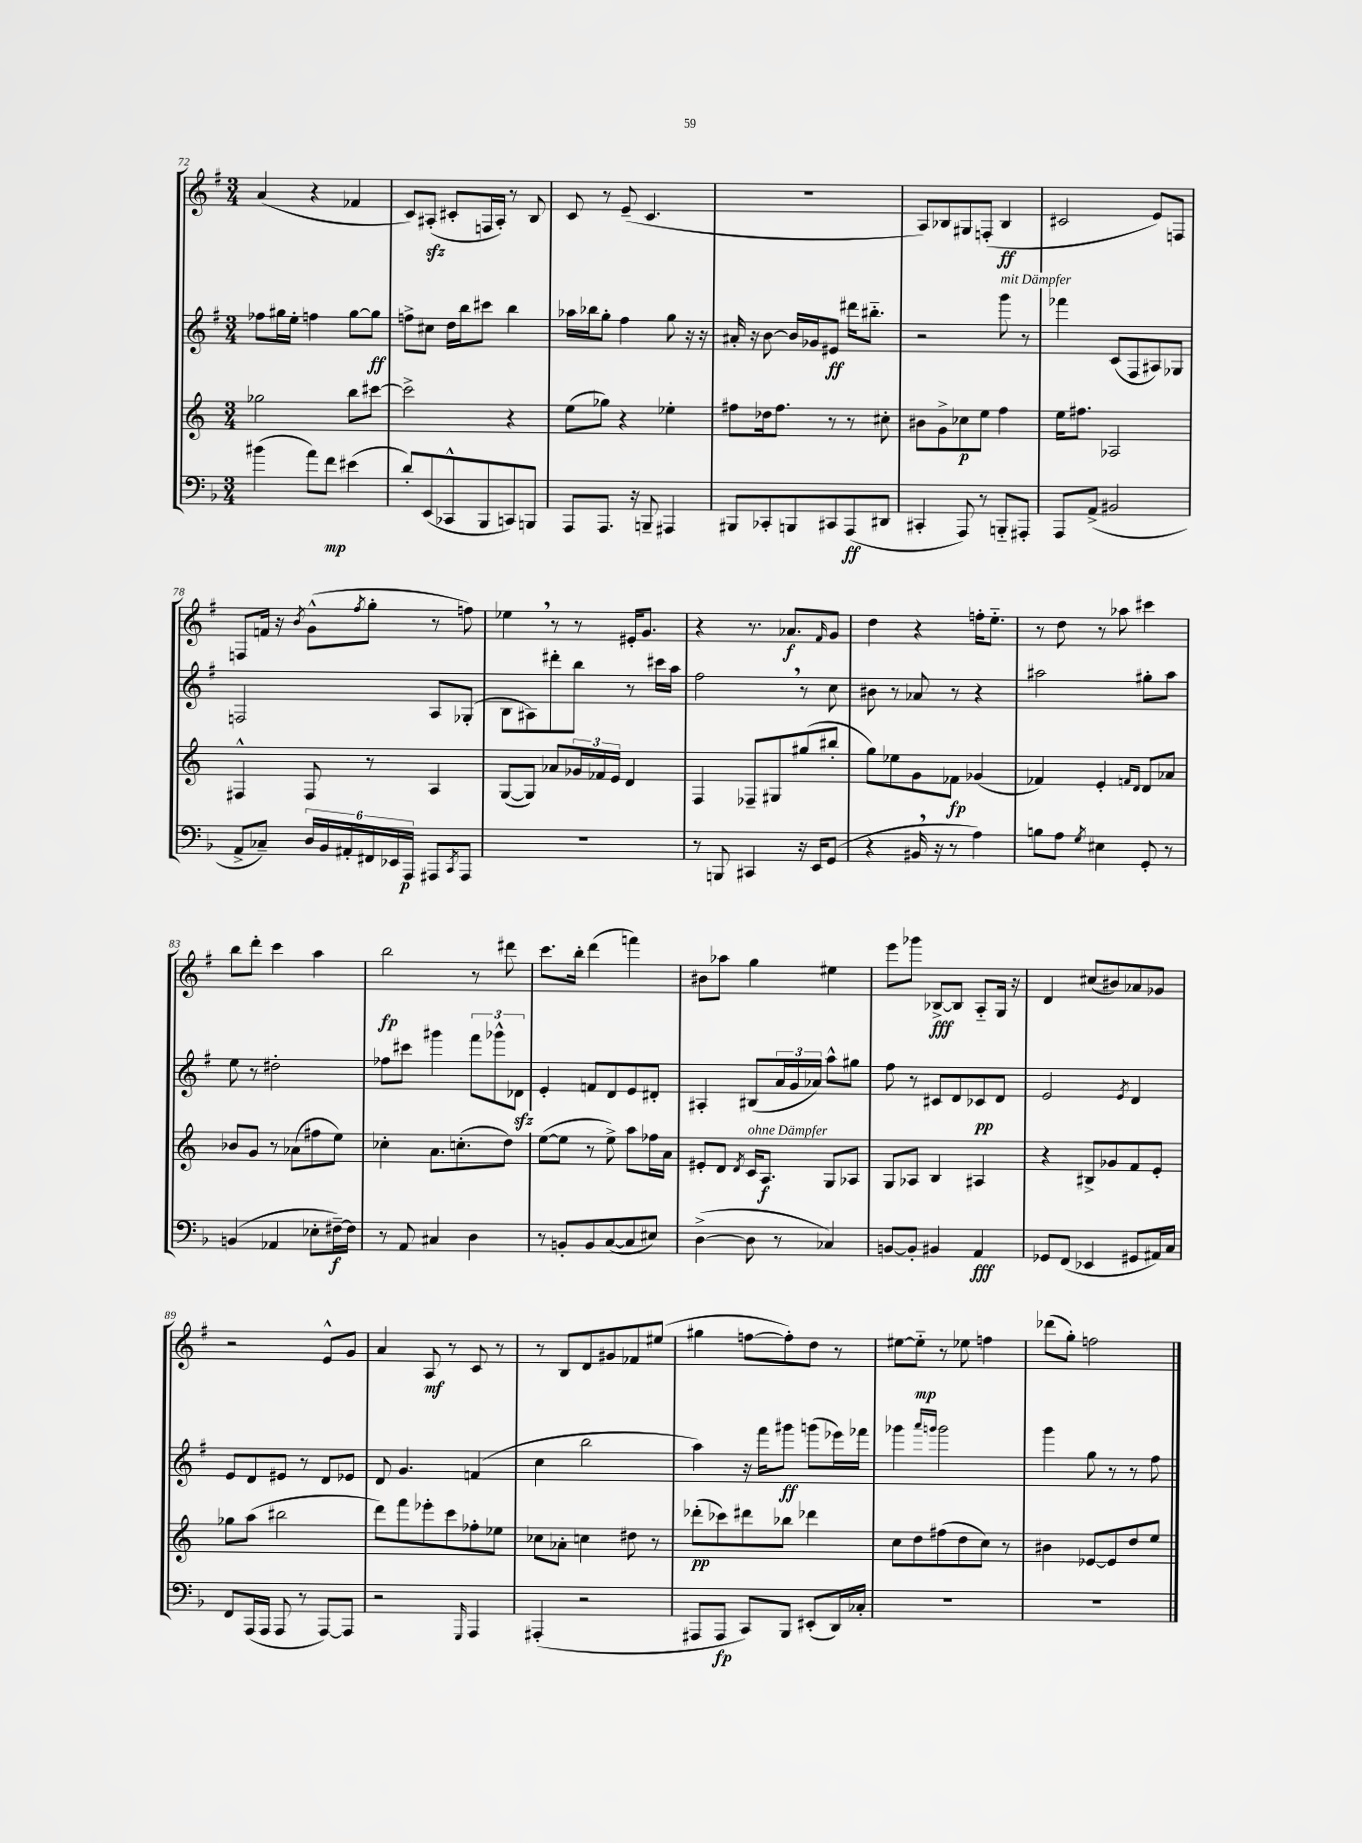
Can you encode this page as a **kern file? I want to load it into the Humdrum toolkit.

**kern	**dynam	**kern	**dynam	**kern	**dynam	**kern	**dynam
*part4	*part4	*part3	*part3	*part2	*part2	*part1	*part1
*staff4	*staff4	*staff3	*staff3	*staff2	*staff2	*staff1	*staff1
*clefF4	*	*clefG2	*	*clefG2	*	*clefG2	*
*k[b-]	*	*k[]	*	*k[f#]	*	*k[f#]	*
*M3/4	*	*M3/4	*	*M3/4	*	*M3/4	*
=72	=72	=72	=72	=72	=72	=72	=72
(4b#X\	.	2gg-X\	.	8ff-X\L	.	(4a/	.
.	.	.	.	16gg#X\L	.	.	.
.	.	.	.	16ee'\JJ	.	.	.
8a\L)	.	.	.	4ffn\	.	4r	.
8f\J	mp	.	.	.	.	.	.
(4e#X\	.	8bb\L	.	[8gg#\L	.	4f-X/	.
.	.	[8ccc#X\J	.	8gg#\J]	ff	.	.
=73	=73	=73	=73	=73	=73	=73	=73
8d'/L)	.	2ccc#^\]	.	8ffn^\L	.	8c/L)	.
(8EE/	.	.	.	8cc#X\J	.	(8A#Xzz'/J	.
8CC-X^^/	.	.	.	16dd\LL	.	8c#X'/L	.
.	.	.	.	16bb\J	.	.	.
8BBB-/	.	.	.	8ccc#X\J	.	16Fn/L	.
.	.	.	.	.	.	16A#'/JJ)	.
8CCn/)	.	4r	.	4bb\	.	8r	.
8BBBn/J	.	.	.	.	.	8B/	.
=74	=74	=74	=74	=74	=74	=74	=74
8AAA/L	.	(8ee\L	.	16aa-X\LL	.	8c/	.
.	.	.	.	16bb-X\J	.	.	.
8.AAA/J	.	8gg-X\J)	.	8gg'\J	.	8r	.
.	.	4r	.	4ff#\	.	(8e~/	.
16r	.	.	.	.	.	.	.
8BBBn~/	.	.	.	.	.	4.c/	.
4AAA#X/	.	4ee-X'\	.	8gg\	.	.	.
.	.	.	.	16r	.	.	.
.	.	.	.	16r	.	.	.
=75	=75	=75	=75	=75	=75	=75	=75
8BBB#X/L	.	8ff#X\L	.	16a#X'/	.	2.r	.
.	.	.	.	16r	.	.	.
8CC-X'/	.	16dd-X\k	.	[8b\	.	.	.
.	.	8.ff#\J	.	.	.	.	.
8BBBn/	.	.	.	16b/LL]	.	.	.
.	.	.	.	16g-X/J	.	.	.
8CC#X/	.	8r	.	8e#X/J	ff	.	.
(8AAA/	ff	8r	.	16ddd#X\KL	.	.	.
.	.	.	.	8.bb#X\J	.	.	.
8DD#X/J	.	8cc#X'\	.	.	.	.	.
=76	=76	=76	=76	=76	=76	=76	=76
4CC#X'/	.	8b#X\L	.	2r	.	8A/L)	.
.	.	8g^\	.	.	.	8B-X/	.
8AAA/)	.	8cc-X\	p	.	.	8G#X/	.
8r	.	8ee\J	.	.	.	(8Fn'/J	.
!	!	!	!	!LO:TX:a:i:t=mit Dämpfer	!	!	!
8BBBn/L	.	4ff\	.	8ggg\	.	4B-/	ff
8AAA#X'/J	.	.	.	8r	.	.	.
=77	=77	=77	=77	=77	=77	=77	=77
8AAA/L	.	16ee\KL	.	4fff-X\	.	2c#X/	.
.	.	8.ff#X\J	.	.	.	.	.
(8AA^/J	.	.	.	.	.	.	.
2BB#X/	.	2A-X/	.	(8c/L	.	.	.
.	.	.	.	8F#/	.	.	.
.	.	.	.	8A#X/)	.	8e/L)	.
.	.	.	.	8G-X/J	.	8Fn/J	.
!!LO:LB:g=z
=78	=78	=78	=78	=78	=78	=78	=78
8AA^/L	.	4F#X^^/	.	2Fn/	.	8Fn/L	.
8C-X~/J)	.	.	.	.	.	16fn/Jk	.
.	.	.	.	.	.	16r	.
.	.	.	.	.	.	8qb/	.
24D/LL	.	8F#/	.	.	.	(8g^^\L	.
24BB-/	.	.	.	.	.	.	.
24AA#X'/	.	.	.	.	.	.	.
.	.	.	.	.	.	8qff#/	.
24FF#X/	.	8r	.	.	.	8gg'\J	.
24EE-X/	.	.	.	.	.	.	.
24AAA/JJ	p	.	.	.	.	.	.
8AAA#X/L	.	4A/	.	8A/L	.	8r	.
8qCC/	.	.	.	.	.	.	.
8AAA#/J	.	.	.	(8G-X'/J	.	8ffn\)	.
=79	=79	=79	=79	=79	=79	=79	=79
2.r	.	([8G/L	.	8B\L	.	4ee-X,\	.
.	.	8G/J])	.	8A#X\)	.	.	.
.	.	8a-X/L	.	8ddd#X'\	.	8r	.
.	.	24g-X/L	.	8bb\J	.	8r	.
.	.	24f-X/	.	.	.	.	.
.	.	24e/JJ	.	.	.	.	.
.	.	4d/	.	8r	.	16e#X'/KL	.
.	.	.	.	.	.	8.g/J	.
.	.	.	.	16ccc#X\LL	.	.	.
.	.	.	.	16aa\JJ	.	.	.
=80	=80	=80	=80	=80	=80	=80	=80
8r	.	4F/	.	2ff#,\	.	4r	.
8BBBn/	.	.	.	.	.	.	.
4CC#X/	.	8F-X~/L	.	.	.	8.r	.
.	.	8G#X/	.	.	.	.	.
.	.	.	.	.	.	8.a-X/L	f
16r	.	(8gg#X/	.	8r	.	.	.
16EE/KL	.	.	.	.	.	.	.
.	.	.	.	.	.	16qqf#/	.
(8GG/J	.	8bb#X'/J	.	8cc\	.	8g/J	.
=81	=81	=81	=81	=81	=81	=81	=81
4r	.	8gg\L)	.	8b#X\	.	4dd\	.
.	.	8ee-X\	.	8r	.	.	.
16BB#X,/	.	8g\	.	8a-X/	.	4r	.
16r	.	.	.	.	.	.	.
8r	.	8f-X\J	fp	8r	.	.	.
4A\)	.	(4g-X/	.	4r	.	16ffn'\KL	.
.	.	.	.	.	.	8.ee\J	.
=82	=82	=82	=82	=82	=82	=82	=82
8Bn\L	.	4f-X/)	.	2aa#X\	.	8r	.
8A\J	.	.	.	.	.	8dd\	.
8qG/	.	.	.	.	.	.	.
4E#X\	.	4e'/	.	.	.	8r	.
.	.	.	.	.	.	8aa-X\	.
.	.	16qqfn/LL	.	.	.	.	.
.	.	16qqd/JJ	.	.	.	.	.
8GG'/	.	8d/L	.	8gg#X'\L	.	4ccc#X\	.
8r	.	8a-X/J	.	8aa#\J	.	.	.
!!LO:LB:g=z
=83	=83	=83	=83	=83	=83	=83	=83
(4BBn/	.	8b-X/L	.	8ee\	.	8bb\L	.
.	.	8g/J	.	8r	.	8ddd'\J	.
4AA-X/	.	8r	.	2dd#X'\	.	4ccc\	.
.	.	(8a-X\L	.	.	.	.	.
8E-X'\L	.	8ff#X\	.	.	.	4aa\	.
[16F#X~\L)	f	8ee\J)	.	.	.	.	.
16F#\JJ]	.	.	.	.	.	.	.
=84	=84	=84	=84	=84	=84	=84	=84
8r	.	4cc-X'\	.	8ff-X\L	.	2bb\	fp
8AA/	.	.	.	8ccc#X\J	.	.	.
4C#X/	.	8.a\L	.	4ggg#X\	.	.	.
.	.	(8.ccn'\	.	.	.	.	.
4D\	.	.	.	12fff#\L	.	8r	.
.	.	.	.	12ggg-X^^\	.	.	.
.	.	8dd\J)	.	.	.	8ddd#X\	.
.	.	.	.	12d-Xzz\J	.	.	.
=85	=85	=85	=85	=85	=85	=85	=85
8r	.	([8ee\L	.	4e'/	.	8.ccc\L	.
8BBn'/L	.	8ee\J]	.	.	.	.	.
.	.	.	.	.	.	16bb'\Jk	.
8BB/	.	8r	.	8fn/L	.	(4ddd\	.
([8C/	.	8ee^\)	.	8d/	.	.	.
8C/]	.	8aa\L	.	8e/	.	4fffn\)	.
8E#X/J)	.	16ff-X\L	.	8d#X'/J	.	.	.
.	.	16a\JJ	.	.	.	.	.
=86	=86	=86	=86	=86	=86	=86	=86
([4D^\	.	8e#X'/L	.	4A#X'/	.	8b#X\L	.
.	.	8d/J	.	.	.	8aa-X\J	.
.	.	8qd/	.	.	.	.	.
!	!	!LO:TX:a:i:t=ohne Dämpfer	!	!	!	!	!
8D\]	.	16c/KL	.	(8B#X/L	.	4gg\	.
.	.	8.A/J	f	.	.	.	.
8r	.	.	.	24a/L	.	.	.
.	.	.	.	24g/	.	.	.
.	.	.	.	24a-X/JJ)	.	.	.
4C-X/)	.	8G/L	.	8aa^^\L	.	4ee#X\	.
.	.	8A-X/J	.	8gg#X\J	.	.	.
=87	=87	=87	=87	=87	=87	=87	=87
[8BBn/L	.	8G/L	.	8ff#\	.	8eee\L	.
8BB'/J]	.	8A-X/J	.	8r	.	8ggg-X\J	.
4BB#X/	.	4B/	.	8c#X/L	.	[8B-X^/L	fff
.	.	.	.	8d/	.	8B-/J]	.
4AA/	fff	4A#X/	.	8c-X/	pp	8A/L	.
.	.	.	.	8d/J	.	16G/Jk	.
.	.	.	.	.	.	16r	.
=88	=88	=88	=88	=88	=88	=88	=88
8GG-X/L	.	4r	.	2e/	.	4d/	.
(8FF/J	.	.	.	.	.	.	.
4EE-X/	.	8B#X^/L	.	.	.	(8cc#X/L	.
.	.	8g-X/	.	.	.	8b#X/)	.
.	.	.	.	8qe/	.	.	.
8GG#X/L	.	8f/	.	4d/	.	8a-X/	.
16AA#X/L)	.	8e'/J	.	.	.	8g-X/J	.
16C/JJ	.	.	.	.	.	.	.
!!LO:LB:g=z
=89	=89	=89	=89	=89	=89	=89	=89
8FF/L	.	8gg-X\L	.	8e/L	.	2r	.
(16AAA/L	.	(8aa\J	.	8d/	.	.	.
16AAA/JJ	.	.	.	.	.	.	.
8AAA/	.	2bb#X\	.	8e#X/J	.	.	.
8r	.	.	.	8r	.	.	.
[8AAA/L)	.	.	.	8d/L	.	8e^^/L	.
8AAA/J]	.	.	.	8e-X/J	.	8g/J	.
=90	=90	=90	=90	=90	=90	=90	=90
2r	.	8ddd\L)	.	8d/	.	4a/	.
.	.	8fff\	.	4.g/	.	.	.
.	.	8eee-X'\	.	.	.	8A/	mf
.	.	8ccc\	.	.	.	8r	.
16qqGGG/	.	.	.	.	.	.	.
4AAA/	.	8ff-X'\	.	(4fn/	.	8c/	.
.	.	8ee-X\J	.	.	.	8r	.
=91	=91	=91	=91	=91	=91	=91	=91
(4AAA#X'/	.	8cc-X\L	.	4cc\	.	8r	.
.	.	8a-X'\J	.	.	.	8B/L	.
2r	.	4ccn\	.	2bb\	.	8d/	.
.	.	.	.	.	.	8g#X/	.
.	.	8dd#X\	.	.	.	8f-X/	.
.	.	8r	.	.	.	(8ee#X/J	.
=92	=92	=92	=92	=92	=92	=92	=92
8AAA#X/L	.	(8ddd-X'\L	pp	4aa\)	.	4gg#X\	.
8AAA#/J	fp	8ccc-X\)	.	.	.	.	.
8CC/L)	.	8ddd#X\	.	16r	.	[8ffn\L	.
.	.	.	.	16fff#\KL	.	.	.
8BBB-/J	.	8bb-X\J	.	8ggg#X\J	ff	8ff'\])	.
(8EE#X'/L	.	4ddd-X\	.	(8gggn\L	.	8dd\J	.
16DD/L)	.	.	.	16eee-X\L)	.	8r	.
16C-X'/JJ	.	.	.	16fff-X\JJ	.	.	.
=93	=93	=93	=93	=93	=93	=93	=93
2.r	.	8cc\L	.	4ggg-X\	.	[8ee#X\L	.
.	.	8dd\	.	.	.	8ee#\J]	mp
.	.	.	.	16qqaaa/LL	.	.	.
.	.	.	.	16qqgggn/JJ	.	.	.
.	.	(8ff#X\	.	2ggg\	.	8r	.
.	.	8dd\	.	.	.	8ee-X\	.
.	.	8cc\J)	.	.	.	4ffn\	.
.	.	8r	.	.	.	.	.
=94	=94	=94	=94	=94	=94	=94	=94
2.r	.	4b#X\	.	4ggg\	.	(8ddd-X\L	.
.	.	.	.	.	.	8gg'\J)	.
.	.	[8e-X/L	.	8gg\	.	2ffn\	.
.	.	8e-/]	.	8r	.	.	.
.	.	8dd/	.	8r	.	.	.
.	.	8ee/J	.	8ff#\	.	.	.
==	==	==	==	==	==	==	==
*-	*-	*-	*-	*-	*-	*-	*-
